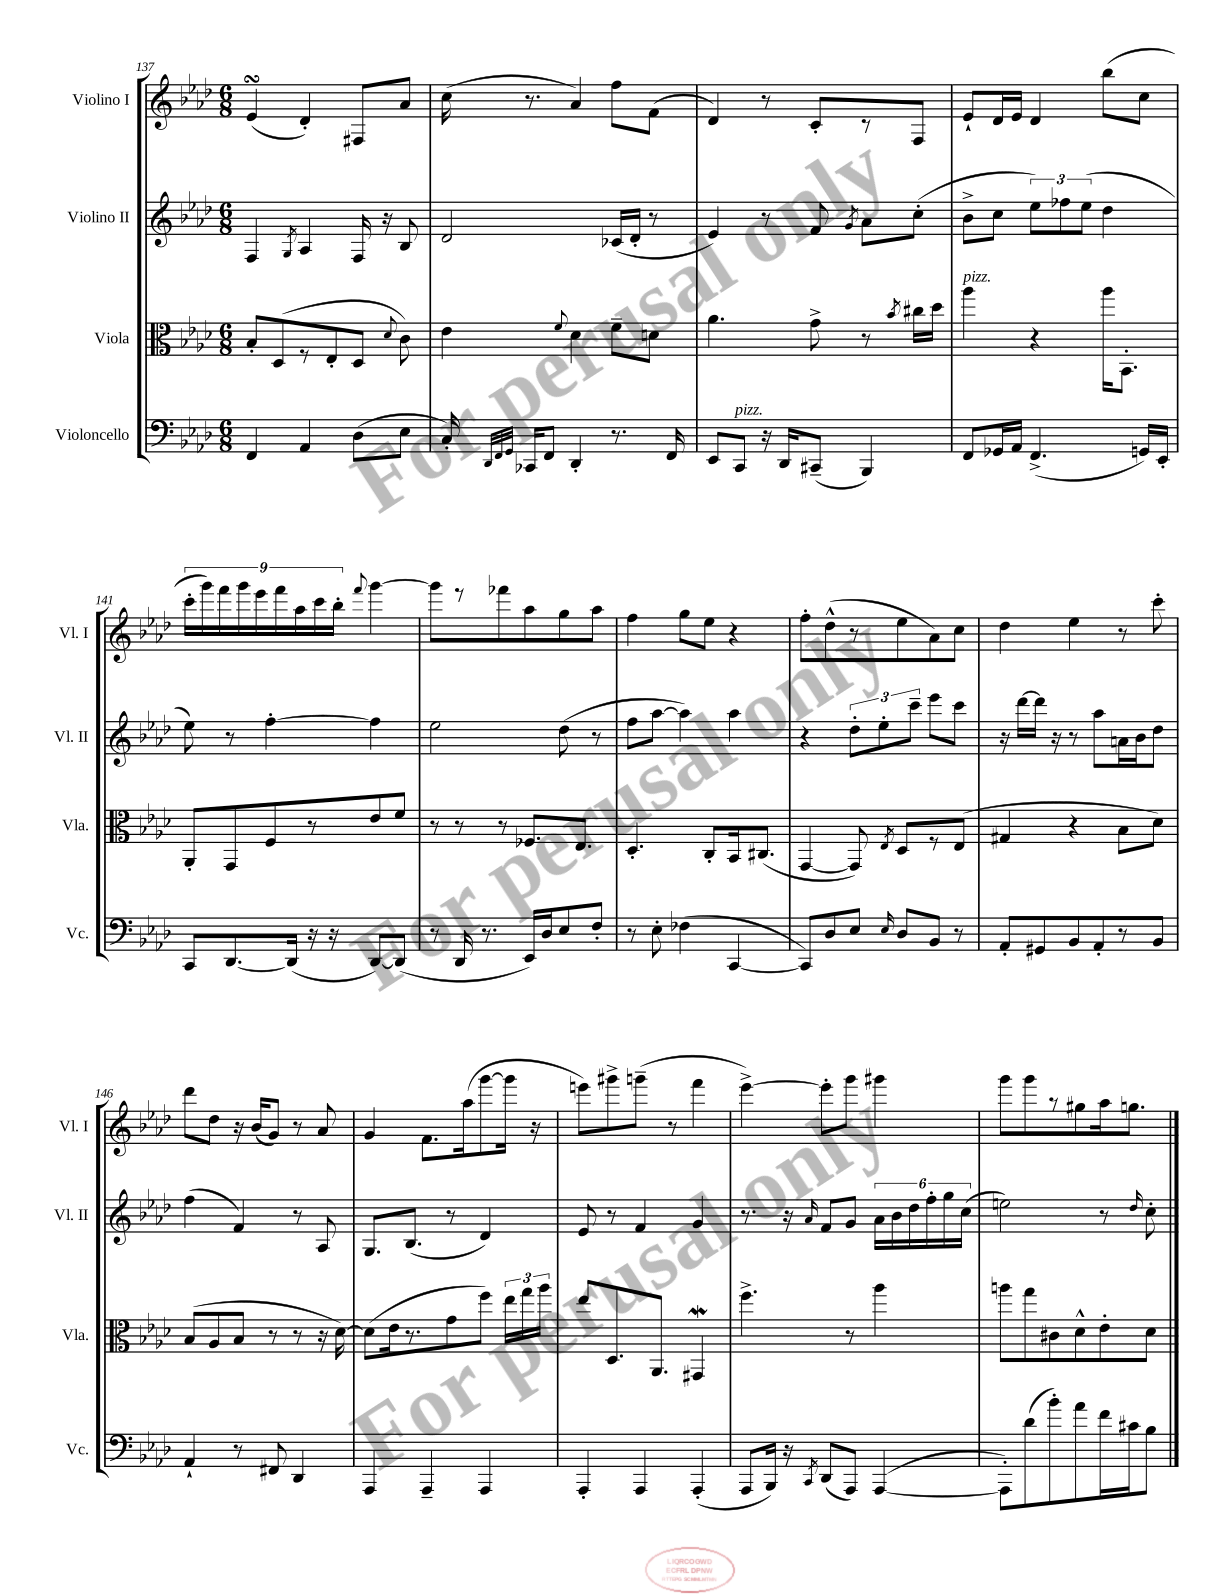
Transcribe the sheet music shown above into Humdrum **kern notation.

**kern	**kern	**kern	**kern
*part4	*part3	*part2	*part1
*staff4	*staff3	*staff2	*staff1
*I"Violoncello	*I"Viola	*I"Violino II	*I"Violino I
*I'Vc.	*I'Vla.	*I'Vl. II	*I'Vl. I
*clefF4	*clefC3	*clefG2	*clefG2
*k[b-e-a-d-]	*k[b-e-a-d-]	*k[b-e-a-d-]	*k[b-e-a-d-]
*M6/8	*M6/8	*M6/8	*M6/8
=137	=137	=137	=137
4FF/	8B-'/L	4F/	(4e-sSSS/
.	(8D-/	.	.
.	.	8qG/	.
4AA-/	8r	4A-/	4d-'/)
.	8E-'/	.	.
(8D-\L	8D-/J	16F/	8F#X/L
.	.	16r	.
.	8qqd-/	.	.
8E-\J	8c\)	8B-/	8a-/J
=138	=138	=138	=138
16C'/)	4e-\	2d-/	(16cc\
32qqDD-/LLL	.	.	.
32qqFF/	.	.	.
32qqGG/JJJ	.	.	.
16CC-X/KL	.	.	8.r
8FF/J	.	.	.
.	8qqf/	.	.
4DD-'/	4d-\	.	4a-/)
8.r	8f~\L	(16c-X/LL	8ff\L
.	.	16d-'/JJ	.
.	8dn\J	8r	(8f\J
16FF/	.	.	.
=139	=139	=139	=139
8EE-/L	4.a-\	4e-/)	4d-/)
!LO:TX:a:i:t=pizz.	!	!	!
8CC/J	.	.	.
16r	.	8r	8r
16DD-/KL	.	.	.
(8CC#X~/J	8g^\	8f/	8c'/L
.	.	8qg/	.
4BBB-/)	8r	8a-\L	8r
.	8qb-/	.	.
.	16cc#X\LL	(8cc'\J	8F/J
.	16dd-\JJ	.	.
=140	=140	=140	=140
!	!LO:TX:a:i:t=pizz.	!	!
8FF/L	4aa-\	8b-^\L	8e-`/L
16GG-X/L	.	8cc\J	16d-/L
16AA-/JJ	.	.	16e-/JJ
(4.FF^/	4r	12ee-\L)	4d-/
.	.	12ff-X\	.
.	.	(12ee-\J	.
.	16aa-\KL	4dd-\	(8bb-\L
.	8.BB-'\J	.	.
16GGn/LL)	.	.	8cc\J
16EE-'/JJ	.	.	.
!!LO:LB:g=z
=141	=141	=141	=141
8CC/L	8AA-'/L	8ee-\)	18ccc'\LL
.	.	.	18ggg\)
.	.	.	18fff\
[8.DD-/	8GG/	8r	.
.	.	.	18ggg\
.	.	.	18eee-\
.	8F/	[4ff'\	.
.	.	.	18fff\
(16DD-/Jk]	.	.	.
.	.	.	18aa-\
16r	8r	.	.
.	.	.	18ccc\
16r	.	.	.
.	.	.	18bb-'\JJ
.	.	.	8qqfff/
[8DD-/L)	8e-/	4ff\]	[4ggg\
(8DD-/J]	8f/J	.	.
=142	=142	=142	=142
8r	8r	2ee-\	8ggg\L]
16DD-/	8r	.	8r
8.r	.	.	.
.	8r	.	8fff-X\
16EE-/LL)	8.F-X/L	.	8aa-\
16D-/J	.	.	.
8E-/	.	(8dd-\	8gg\
.	8.E-/J	.	.
8F'/J	.	8r	8aa-\J
=143	=143	=143	=143
8r	4.D-'/	8ff\L	4ff\
8E-'\	.	[8aa-\J	.
(4F-X\	.	4aa-\])	8gg\L
.	8C'/L	.	8ee-\J
[4CC/	16BB-/k	4aa-\	4r
.	(8.C#X/J	.	.
=144	=144	=144	=144
8CC/L])	[4GG/	4r	8ff'\L
8D-/	.	.	(8dd-^^\
8E-/J	8GG/])	12dd-'\L	8r
.	.	12ee-'\	.
16qqE-/	8qE-/	.	.
8D-/L	8D-/L	.	8ee-\
.	.	12ccc~\J	.
8BB-/J	8r	8eee-\L	8a-\)
8r	(8E-/J	8ccc\J	8cc\J
=145	=145	=145	=145
8AA-'/L	4G#X/	16r	4dd-\
.	.	[16ddd-\LL	.
8GG#X/	.	16ddd-\JJ]	.
.	.	16r	.
8BB-/	4r	8r	4ee-\
8AA-'/	.	8aa-\L	.
8r	8B-\L	16an\L	8r
.	.	16b-\J	.
8BB-/J	8d-\J)	8dd-\J	8ccc'\
!!LO:LB:g=z
=146	=146	=146	=146
4AA-`/	(8B-/L	(4ff\	8ddd-\L
.	8A-/	.	8dd-\J
8r	8B-/J	4f/)	16r
.	.	.	(16b-/KL
8FF#X/	8r	.	8g/J)
4DD-/	8r	8r	8r
.	16r	8A-/	8a-/
.	[16d-\)	.	.
=147	=147	=147	=147
4AAA-/	(8d-\L]	8.G/L	4g/
.	16e-\k	.	.
.	8.r	(8.B-/J	.
4AAA-~/	.	.	8.f\L
.	8g\	8r	.
.	.	.	(16aa-\k
4AAA-/	8ff\J)	4d-/)	[8ggg\
.	24ee-\LL	.	16ggg\Jk]
.	24gg\	.	.
.	.	.	16r
.	24aa-\JJ	.	.
=148	=148	=148	=148
4AAA-'/	8ee-/L	8e-/	8eeen\L)
.	8.D-/	8r	8ggg#X^\
4AAA-/	.	4f/	(8gggn~\J
.	8.AA-/J	.	.
.	.	.	8r
(4AAA-'/	4GG#XW/	4g/	4fff\
=149	=149	=149	=149
8AAA-/L	4.ff^\	8.r	[4eee-^\)
16BBB-/Jk)	.	.	.
16r	.	16r	.
8qCC/	.	16qqa-/	.
(8DD-/L	.	8f/L	8eee-'\L]
8AAA-/J)	8r	8g/J	8ggg\J
([4AAA-/	4aa-\	24a-\LL	4ggg#X\
.	.	24b-\	.
.	.	24dd-\	.
.	.	24ff'\	.
.	.	24gg\	.
.	.	(24cc\JJ	.
=150	=150	=150	=150
8AAA-'\L])	8aan\L	2een\)	8ggg\L
(8d-\	8gg\	.	8ggg\
8b-'\)	8c#X\	.	8r
8a-\	8d-^^\	.	8gg#X\
16f\L	8e-'\	8r	16aa-\k
16c#X\J	.	.	8.ggn\J
.	.	16qqdd-/	.
8B-\J	8d-\J	8cc'\	.
==	==	==	==
*-	*-	*-	*-
